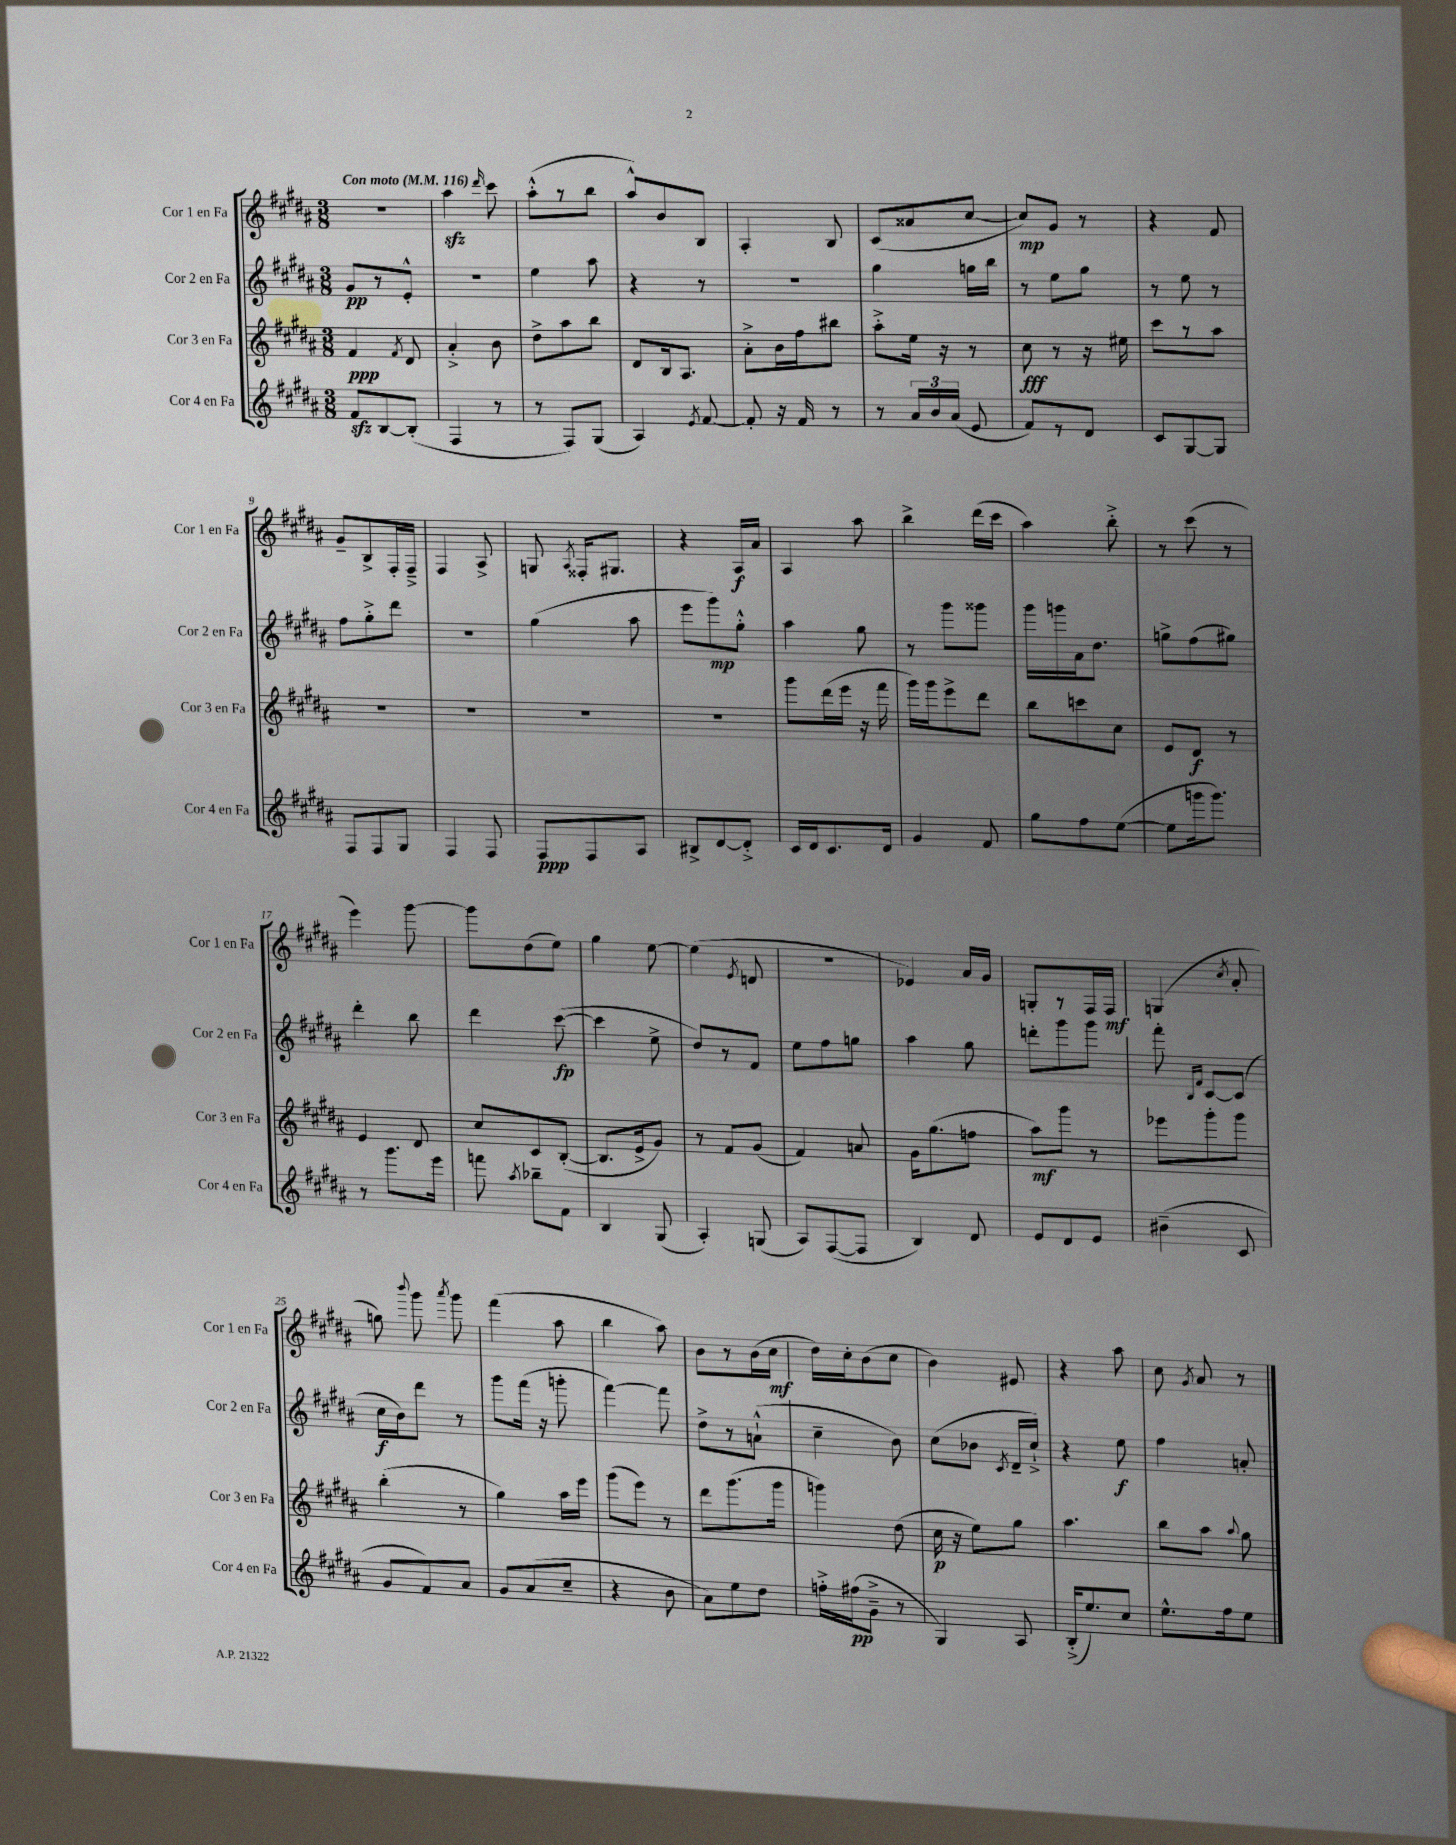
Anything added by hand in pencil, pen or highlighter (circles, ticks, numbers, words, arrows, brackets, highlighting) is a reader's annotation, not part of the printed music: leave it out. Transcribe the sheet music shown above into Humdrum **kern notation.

**kern	**kern	**kern	**kern
*staff4	*staff3	*staff2	*staff1
*clefG2	*clefG2	*clefG2	*clefG2
*k[f#c#g#d#a#]	*k[f#c#g#d#a#]	*k[f#c#g#d#a#]	*k[f#c#g#d#a#]
*M3/8	*M3/8	*M3/8	*M3/8
*MM116	*MM116	*MM116	*MM116
8f#	4f#	8g#	4.r
[8B	.	8r	.
.	8qf#	.	.
(8B']	8d#	8e'^^	.
=	=	=	=
4F#	4a#'^	4.r	4aa#
.	.	.	16qqddd#
8r	8b	.	8ccc#
=	=	=	=
8r	8dd#^	4ee	(8aa#'^^
8F#)	8aa#	.	8r
(8G#	8bb	8aa#	8bb
=	=	=	=
4A#)	8d#	4r	8aa#^^)
.	16B	.	8b
.	8.A#	.	.
8qe	.	.	.
[8f#	.	8r	8B
=	=	=	=
8f#']	8a#'^	4.r	4A#'
16r	16b	.	.
16f#	16ff#	.	.
8r	8bb#	.	8B
=	=	=	=
8r	8aa#'^	4gg#	(8c#
24a#	16ee	.	8a##
24b	.	.	.
.	16r	.	.
(24a#	.	.	.
8e	8r	16gg	[8cc#
.	.	16bb	.
=	=	=	=
8f#)	8cc#	8r	8cc#])
8r	8r	8ee	8g#
8d#	16r	8gg#	8r
.	16ee#	.	.
=	=	=	=
8c#	8ccc#	8r	4r
[8G#	8r	8ee	.
8G#]	8aa#	8r	8f#
=	=	=	=
8F#	4.r	8ff#	8g#~
8F#	.	8gg#'^	8B^
8G#	.	8ddd#	16F#'
.	.	.	16F#~^
=	=	=	=
4F#	4.r	4.r	4F#
8F#	.	.	8A#^
=	=	=	=
8F#	4.r	(4gg#	8G
.	.	.	8qA#
8F#	.	.	16F##'
.	.	.	8.G#
8A#	.	8aa#	.
=	=	=	=
8B#^	4.r	8eee	4r
[8d#	.	8ggg#)	.
8d#'^]	.	8gg#'^^	16A#
.	.	.	16a#
=	=	=	=
16c#	8ggg#	4aa#	4A#
16d#	.	.	.
8.c#	(16ddd#	.	.
.	16eee	.	.
.	16r	8gg#	8aa#
16d#	16fff#	.	.
=	=	=	=
4g#	16ggg#)	8r	4bb^
.	16ggg#	.	.
.	8eee^	8ggg#	.
8f#	8ddd#	8ggg##	(16ddd#
.	.	.	16ccc#
=	=	=	=
8gg#	8bb	16ggg#	4aa#)
.	.	16ggg	.
8ff#	8ccc	16a#	.
.	.	8.dd#	.
([8ee	8cc#	.	8bb'^
=	=	=	=
8ee]	8e	8gg^	8r
16ggg	8d#	(8ff#	(8ccc#
8.ggg)	.	.	.
.	8r	8gg#)	8r
=	=	=	=
8r	4e	4ddd#'	4eee)
8.ggg#	.	.	.
.	8d#	8bb	[8ggg#
16eee	.	.	.
=	=	=	=
8fff	8cc#	4ddd#	8ggg#]
8qaa#	.	.	.
8bb-~	8c#	.	(8dd#
8f#	([8B'	([8ccc#	8ee)
=	=	=	=
4B	8.B]	4ccc#]	4gg#
.	16e^	.	.
(8G#	8g#)	8ee^	[8ee
=	=	=	=
4A#')	8r	8dd#)	(4ee]
.	8f#	8r	.
.	.	.	8qe
(8G	(8g#	8f#	8d
=	=	=	=
8A#)	4f#)	8ee	4.r
([8F#	.	8ff#	.
8F#]	8a	8gg	.
=	=	=	=
4B)	16g#	4aa#	4e-)
.	(8.gg#	.	.
8d#	8ff	8gg#	16a#
.	.	.	16g#
=	=	=	=
8e	8aa#)	8ddd'	8G'
8d#	8ggg#	8ggg#	8r
8e	8r	8ggg#	16F#
.	.	.	16F#
=	=	=	=
(4b#~	8eee-	8fff#'	(4G
.	.	16qqB	.
.	.	16qqf#	.
.	8ggg#'	[8c#	.
.	.	.	8qcc#
8c#	8ggg#	(8c#]	8a#'
=	=	=	=
8g#	(4bb'	16cc#	8gg)
.	.	16b)	.
.	.	.	8qqbbb
8f#)	.	8ddd#	8ggg#
.	.	.	8qaaa#
8a#	8r	8r	8ggg#
=	=	=	=
8g#	4gg#)	8ggg#	(4fff#
(8a#	.	(16fff#	.
.	.	16r	.
8cc#~	16aa#	8ggg'	8aa#
.	16eee	.	.
=	=	=	=
4r	(8ggg#	[4fff#)	4bb
.	8eee)	.	.
8b	8r	8fff#]	8aa#)
=	=	=	=
8a#)	8ddd#	8dd#^	8b
8ee	(8.ggg#	8r	8r
8dd#	.	(8a`^^	(16b
.	16ggg#	.	16cc#
=	=	=	=
16ff'^	4ggg)	4cc#~	16dd#)
(16ff#	.	.	16cc#'
8g#~^	.	.	(8b
8r	(8dd#	8b)	8cc#
=	=	=	=
4G#)	16cc#	(8cc#	4b)
.	16r	.	.
.	8ee)	8b-	.
.	.	8qc#	.
8A#	8gg#	16d#~	8e#
.	.	16cc#`^)	.
=	=	=	=
(16B'^	4.aa#	4r	4r
8.ee)	.	.	.
8cc#	.	8ee	8aa#
=	=	=	=
8.ee^^	8bb	4ff#	8cc#
.	.	.	8qg#
.	8aa#	.	8a#
16ff#	.	.	.
.	8qqaa#	.	.
8ee	8gg#	8a'	8r
==	==	==	==
*-	*-	*-	*-
